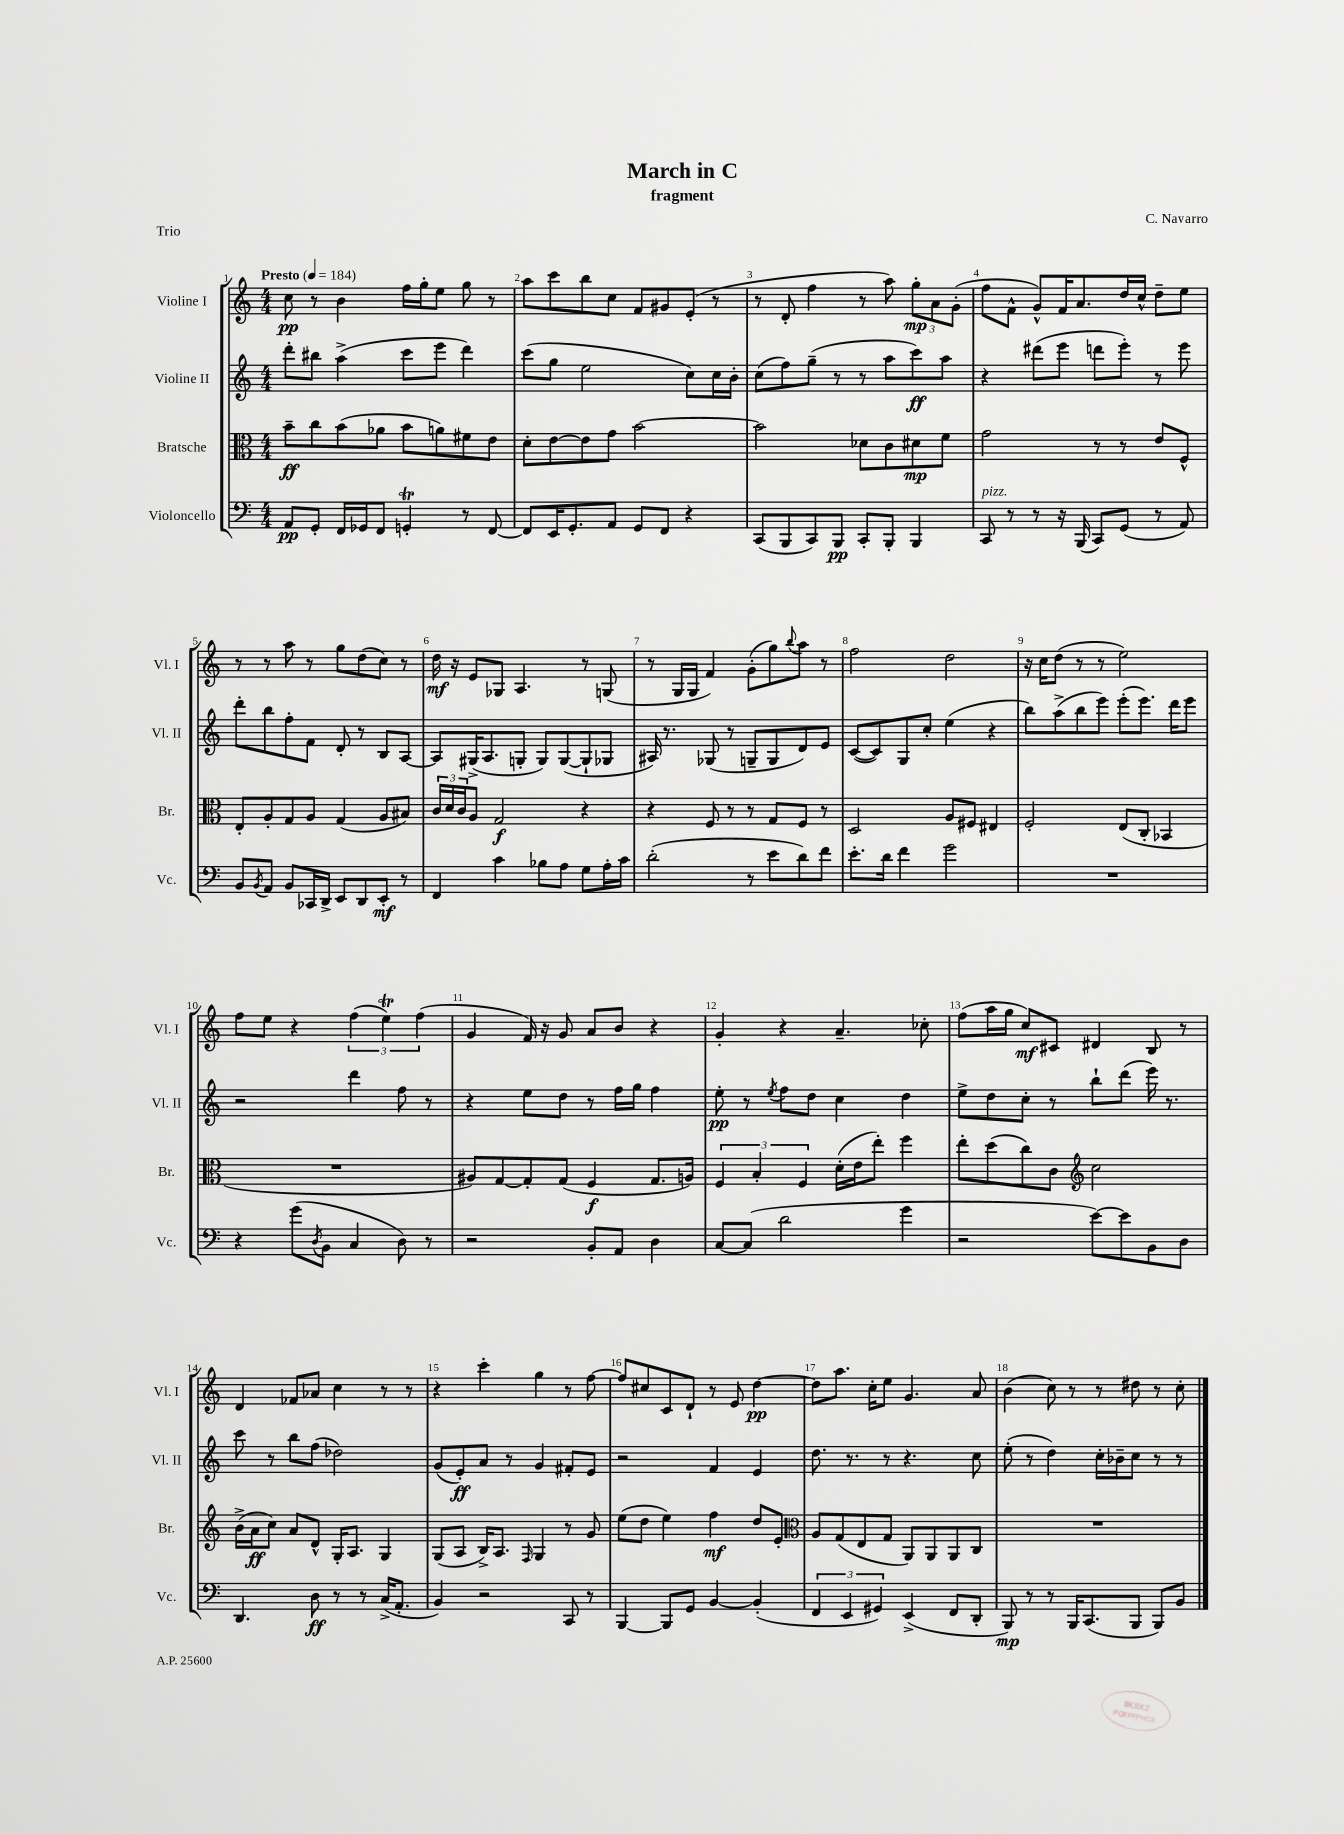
\header { title = "March in C" composer = "C. Navarro" subtitle = "fragment" piece = "Trio" }
<<
\new StaffGroup <<
\new Staff = "s0" \with { instrumentName = "Violine I" shortInstrumentName = "Vl. I" } {
    \clef treble \key c \major \numericTimeSignature \time 4/4 \tempo "Presto" 4 = 184
    c''8\pp r8 b'4 f''16 g''16-. e''8 g''8 r8 |
    a''8 c'''8 b''8 c''8 f'8 gis'8 e'8-.( r8 |
    r8 d'8-. f''4 r8 a''8) \tuplet 3/2 { g''8-.\mp a'8 g'8-.( } |
    f''8 f'8-^ g'8-^) f'16 a'8. d''16 c''16-^ d''8-- e''8 |
    r8 r8 a''8 r8 g''8 d''8( c''8) r8 |
    d''16\mf r16 e'8 ges8 a4. r8 g8( |
    r8 g16 g16 f'4) g'8-.( g''8) \appoggiatura { b''8 } a''8 r8 |
    f''2 d''2 |
    r16 c''16 d''8( r8 r8 e''2) |
    f''8 e''8 r4 \tuplet 3/2 { f''4( e''4\trill) f''4( } |
    g'4 f'16) r16 g'8 a'8 b'8 r4 |
    g'4-. r4 a'4.-- ces''8-. |
    f''8( a''16 g''16 c''8\mf) cis'8 dis'4 b8 r8 |
    d'4 fes'8 aes'8 c''4 r8 r8 |
    r4 c'''4-. g''4 r8 f''8~ |
    f''8 cis''8 c'8 d'8-! r8 e'8 d''4~\pp |
    d''8 a''8. c''16-. e''8 g'4. a'8 |
    b'4( c''8) r8 r8 dis''8 r8 c''8-. \bar "|." |
}
\new Staff = "s1" \with { instrumentName = "Violine II" shortInstrumentName = "Vl. II" } {
    \clef treble \key c \major \numericTimeSignature \time 4/4
    d'''8-. bis''8 a''4->( c'''8 e'''8 d'''4) |
    c'''8( g''8 e''2 c''8) c''16 b'16-. |
    c''8( f''8) g''8--( r8 r8 a''8 c'''8\ff) a''8 |
    r4 dis'''8( e'''8 d'''8 e'''8-.) r8 e'''8 |
    d'''8-. b''8 f''8-. f'8 d'8-. r8 b8 a8~ |
    a8 gis16->( a8. g8-. g8) g8~( g8-! ges8 |
    ais16) r8. ges8( r8 g8-- g8 d'8) e'8 |
    c'8~( c'8) g8 c''8-. e''4( r4 |
    b''8) a''8->( b''8 e'''8) e'''8-.( e'''8.) d'''16 e'''8 |
    r2 d'''4 f''8 r8 |
    r4 e''8 d''8 r8 f''16 g''16 f''4 |
    e''8-.\pp r8 \acciaccatura { e''8 } f''8 d''8 c''4 d''4 |
    e''8-> d''8 c''8-. r8 b''8-! d'''8( e'''16) r8. |
    c'''8 r8 b''8 f''8( des''2) |
    g'8( e'8-.\ff) a'8 r8 g'4 fis'8-. e'8 |
    r2 f'4 e'4 |
    d''8. r8. r8 r4. c''8 |
    e''8-.( r8 d''4) c''16-. bes'16-- c''8 r8 r8 \bar "|." |
}
\new Staff = "s2" \with { instrumentName = "Bratsche" shortInstrumentName = "Br." } {
    \clef alto \key c \major \numericTimeSignature \time 4/4
    b'8--\ff c''8 b'8( aes'8 b'8 a'8) fis'8 e'8 |
    d'8-. e'8~ e'8 g'8 b'2~ |
    b'2 des'8 c'8 dis'8\mp f'8 |
    g'2 r8 r8 e'8 f8-^ |
    e8-. a8-. g8 a8 g4( a8 bis8) |
    \tuplet 3/2 { c'16 d'16 c'16 } a8 g2\f r4 |
    r4 f8 r8 r8 g8 f8 r8 |
    d2 a8 fis8 eis4 |
    f2-. e8( c8-. bes,4 |
    R1 |
    ais8) g8~ g8-. g8( f4\f g8. a16) |
    \tuplet 3/2 { f4 b4-. f4 } d'16-.( e'16 e''8-.) f''4 |
    e''8-. d''8( c''8) c'8 \clef treble c''2 |
    b'16->( a'16\ff c''8) a'8 d'8-^ g16-. a8. g4 |
    g8( a8 b16->) a8. \grace { f16 } g4 r8 g'8 |
    e''8( d''8 e''4) f''4\mf d''8 e'8-. |
    \clef alto a8 g8( e8 g8 a,8) a,8 a,8 c8 |
    R1 \bar "|." |
}
\new Staff = "s3" \with { instrumentName = "Violoncello" shortInstrumentName = "Vc." } {
    \clef bass \key c \major \numericTimeSignature \time 4/4
    a,8\pp g,8-. f,16 ges,16 f,8 g,4-.\trill r8 f,8~ |
    f,8 e,16 g,8.-. a,8 g,8 f,8 r4 |
    c,8( b,,8 c,8) b,,8\pp c,8-. b,,8-. b,,4 |
    c,8^\markup { \italic "pizz." } r8 r8 r16 b,,16( c,8) g,8( r8 a,8) |
    b,8 \acciaccatura { b,8 } a,8 b,8 ces,16 d,16-> e,8 d,8 e,8-.\mf r8 |
    f,4 c'4 bes8 a8 g8 a16-. c'16 |
    d'2-.( r8 e'8 d'8) f'8 |
    e'8.-. d'16 f'4 g'2 |
    R1 |
    r4 g'8( \acciaccatura { d8 } b,8 c4 d8) r8 |
    r2 b,8-. a,8 d4 |
    c8~ c8( d'2 g'4 |
    r2 e'8~) e'8 b,8 d8 |
    d,4. d8\ff r8 r8 c16->( a,8.-. |
    b,4) r2 c,8 r8 |
    b,,4~ b,,8 g,8 b,4~ b,4-.( |
    \tuplet 3/2 { f,4 e,4 gis,4) } e,4->( f,8 d,8-. |
    b,,8\mp) r8 r8 b,,16 c,8.( b,,8 b,,8) b,8 \bar "|." |
}
>>
>>
\layout { \context { \Score \override BarNumber.break-visibility = ##(#f #t #t) barNumberVisibility = #all-bar-numbers-visible } }
